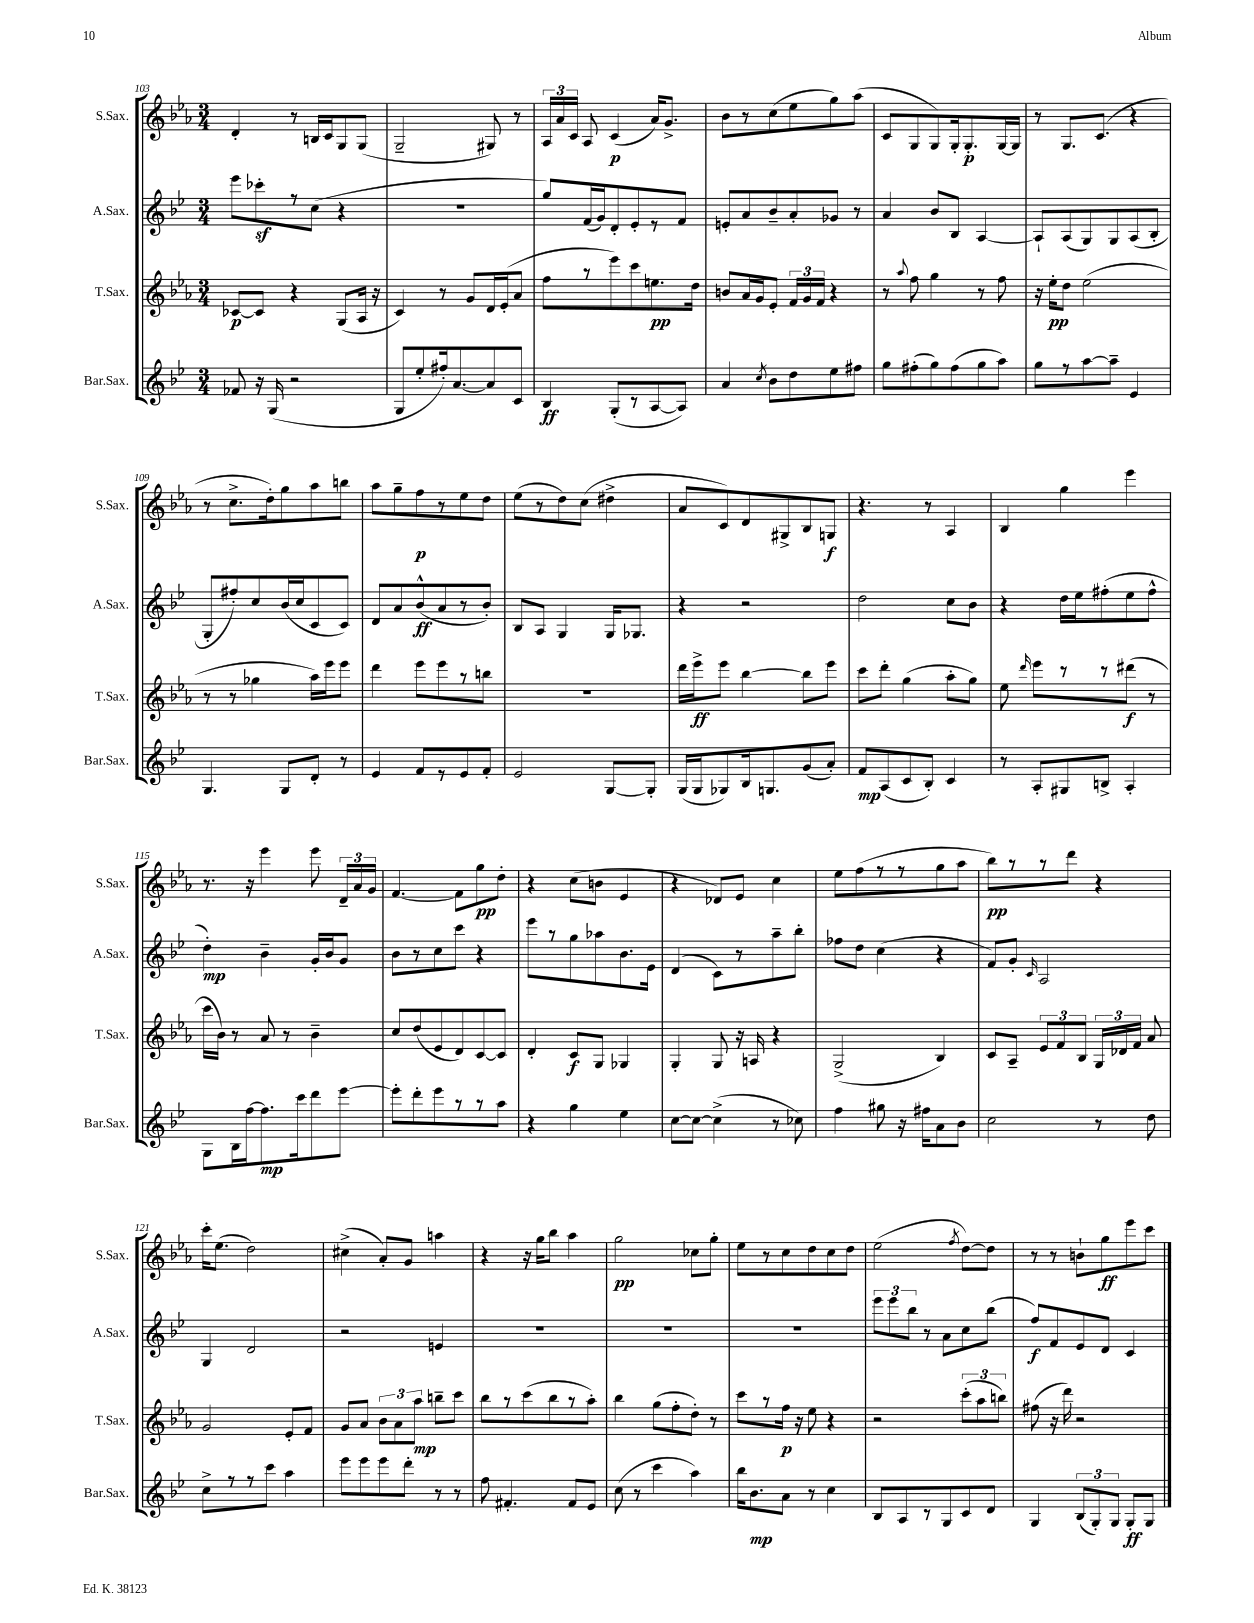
<<
\new StaffGroup <<
\new Staff = "s0" \with { instrumentName = "S.Sax." shortInstrumentName = "S.Sax." } {
    \clef treble \key ees \major \numericTimeSignature \time 3/4
    \autoBeamOff d'4-. r8 b16[ c'16 g8 g8]( |
    g2-- gis8) r8 |
    \tuplet 3/2 { aes16[ aes'16 c'16] } aes8 c'4\p( aes'16[) g'8.]-> |
    bes'8[ r8 c''8( ees''8 g''8) aes''8]( |
    c'8[ g8 g8) g16-. g8.-.\p g16~ g16] |
    r8 g8.[ c'8.]( r4 |
    r8 c''8.[-> d''16-.) g''8 aes''8 b''8] |
    aes''8[ g''8-- f''8\p r8 ees''8 d''8] |
    ees''8[( r8 d''8) c''8]( dis''4-> |
    aes'8[ c'8) d'8 gis8-> bes8 g8]\f |
    r4. r8 aes4 |
    bes4 g''4 ees'''4 |
    r8. r16 ees'''4 ees'''8 \tuplet 3/2 { d'16[-- aes'16 g'16] } |
    f'4.~ f'8[ g''8\pp d''8]-. |
    r4 c''8[( b'8] ees'4 |
    r4 des'8[) ees'8] c''4 |
    ees''8[ f''8( r8 r8 g''8 aes''8] |
    bes''8[\pp) r8 r8 d'''8] r4 |
    c'''16[-. ees''8.]( d''2) |
    cis''4->( aes'8[-.) g'8] a''4 |
    r4 r16 g''16[ bes''8] aes''4 |
    g''2\pp ces''8[ g''8]-. |
    ees''8[ r8 c''8 d''8 c''8 d''8] |
    ees''2( \acciaccatura { f''8 } d''8[~) d''8] |
    r8 r8 b'8[-! g''8\ff ees'''8 c'''8] \bar "|." |
}
\new Staff = "s1" \with { instrumentName = "A.Sax." shortInstrumentName = "A.Sax." } {
    \clef treble \key bes \major \numericTimeSignature \time 3/4
    \autoBeamOff ees'''8[ ces'''8-.\sf r8 c''8]( r4 |
    R2. |
    g''8[) f'16( g'16) d'8-. ees'8-. r8 f'8] |
    e'8[-. a'8 bes'8-- a'8-. ges'8] r8 |
    a'4 bes'8[ bes8] a4~ |
    a8[-! a8( g8) g8 a8( bes8]-. |
    g8[-. fis''8-.) c''8 bes'16( c''16 c'8 c'8]) |
    d'8[ a'8 bes'8-^\ff( a'8 r8 bes'8]-.) |
    bes8[ a8] g4 g16[ ges8.] |
    r4 r2 |
    d''2 c''8[ bes'8] |
    r4 d''16[ ees''16 fis''8-.( ees''8 fis''8]-^ |
    d''4-.\mp) bes'4-- g'16[-. bes'16 g'8] |
    bes'8[ r8 c''8 c'''8] r4 |
    ees'''8[ r8 g''8 aes''8 bes'8. ees'16] |
    d'4( c'8[) r8 a''8-- bes''8]-. |
    fes''8[ d''8] c''4( r4 |
    f'8[) g'8]-. \grace { c'16 } a2 |
    g4 d'2 |
    r2 e'4 |
    R2. |
    R2. |
    R2. |
    \tuplet 3/2 { ees'''8[ ees'''8 bes''8] } r8 a'8[ c''8 bes''8]( |
    f''8[\f) f'8 ees'8 d'8] c'4 \bar "|." |
}
\new Staff = "s2" \with { instrumentName = "T.Sax." shortInstrumentName = "T.Sax." } {
    \clef treble \key ees \major \numericTimeSignature \time 3/4
    \autoBeamOff ces'8[~\p ces'8] r4 g8[( aes16] r16 |
    c'4) r8 g'8[ d'16 ees'16-.( aes'8] |
    f''8[ r8 ees'''8) c'''8 e''8.\pp d''16] |
    b'8[ aes'16 g'16 ees'8]-. \tuplet 3/2 { f'16[ g'16 f'16] } r4 |
    r8 \appoggiatura { aes''8 } f''8 g''4 r8 f''8 |
    r16 ees''16[-.\pp d''8] ees''2( |
    r8 r8 ges''4 aes''16[) ees'''16 ees'''8] |
    d'''4 ees'''8[ ees'''8 r8 b''8] |
    R2. |
    d'''16[ ees'''16->\ff ees'''8] bes''4~ bes''8[ ees'''8] |
    c'''8[ d'''8]-. g''4( aes''8[-. g''8]) |
    ees''8 \grace { d'''16 } ees'''8[ r8 r8 dis'''8]\f( r8 |
    c'''16[ bes'16]) r8 aes'8 r8 bes'4-- |
    c''8[ d''8( ees'8 d'8) c'8~ c'8] |
    d'4-. c'8[\f g8] ges4 |
    g4-. g8 r16 a16 r4 |
    g2->( bes4) |
    c'8[ aes8]-- \tuplet 3/2 { ees'8[ f'8 bes8] } \tuplet 3/2 { g16[ des'16 f'16] } aes'8 |
    g'2 ees'8[-. f'8] |
    g'8[ aes'8] \tuplet 3/2 { bes'8[ aes'8 aes''8]\mp } b''8[-- c'''8] |
    bes''8[ r8 c'''8( bes''8 r8 aes''8]-.) |
    bes''4 g''8[( f''8-. d''8]-.) r8 |
    c'''8[ r8 f''16]\p r16 ees''8 r4 |
    r2 \tuplet 3/2 { c'''8[-.( aes''8 b''8]) } |
    fis''8( r16 d'''16) r2 \bar "|." |
}
\new Staff = "s3" \with { instrumentName = "Bar.Sax." shortInstrumentName = "Bar.Sax." } {
    \clef treble \key bes \major \numericTimeSignature \time 3/4
    \autoBeamOff fes'8 r16 g16( r2 |
    g8[ ees''8-. fis''16-.) a'8.~ a'8 c'8] |
    bes4\ff g8[-.( r8 a8~ a8]) |
    a'4 \acciaccatura { c''8 } bes'8[ d''8 ees''8 fis''8] |
    g''8[ fis''8-.( g''8) fis''8( g''8 a''8]) |
    g''8[ r8 a''8~ a''8]-- ees'4 |
    g4. g8[ d'8]-. r8 |
    ees'4 f'8[ r8 ees'8 f'8]-. |
    ees'2 g8[~ g8]-. |
    g16[( g16 ges8) bes16 g8. g'8( a'8]-.) |
    f'8[\mp a8( c'8 bes8]-.) c'4 |
    r8 a8[-. gis8 b8]-> a4-. |
    g8[ bes16 f''16~ f''8.\mp c'''16 d'''8 ees'''8]~ |
    ees'''8[-. d'''8-. ees'''8 r8 r8 a''8] |
    r4 g''4 ees''4 |
    c''8[~ c''8]~ c''4->( r8 ces''8) |
    f''4 gis''8 r16 fis''16[ a'8 bes'8] |
    c''2 r8 d''8 |
    c''8[-> r8 r8 c'''8] a''4 |
    ees'''8[ ees'''8 ees'''8 d'''8]-. r8 r8 |
    f''8 fis'4.-. fis'8[ ees'8] |
    c''8( r8 c'''4 a''4) |
    bes''16[ bes'8.\mp a'8] r8 c''4 |
    bes8[ a8 r8 g8 c'8 d'8] |
    g4 \tuplet 3/2 { bes8[( g8-.) g8] } g8[-.\ff g8] \bar "|." |
}
>>
>>
\layout { \context { \Score currentBarNumber = #103 } }
